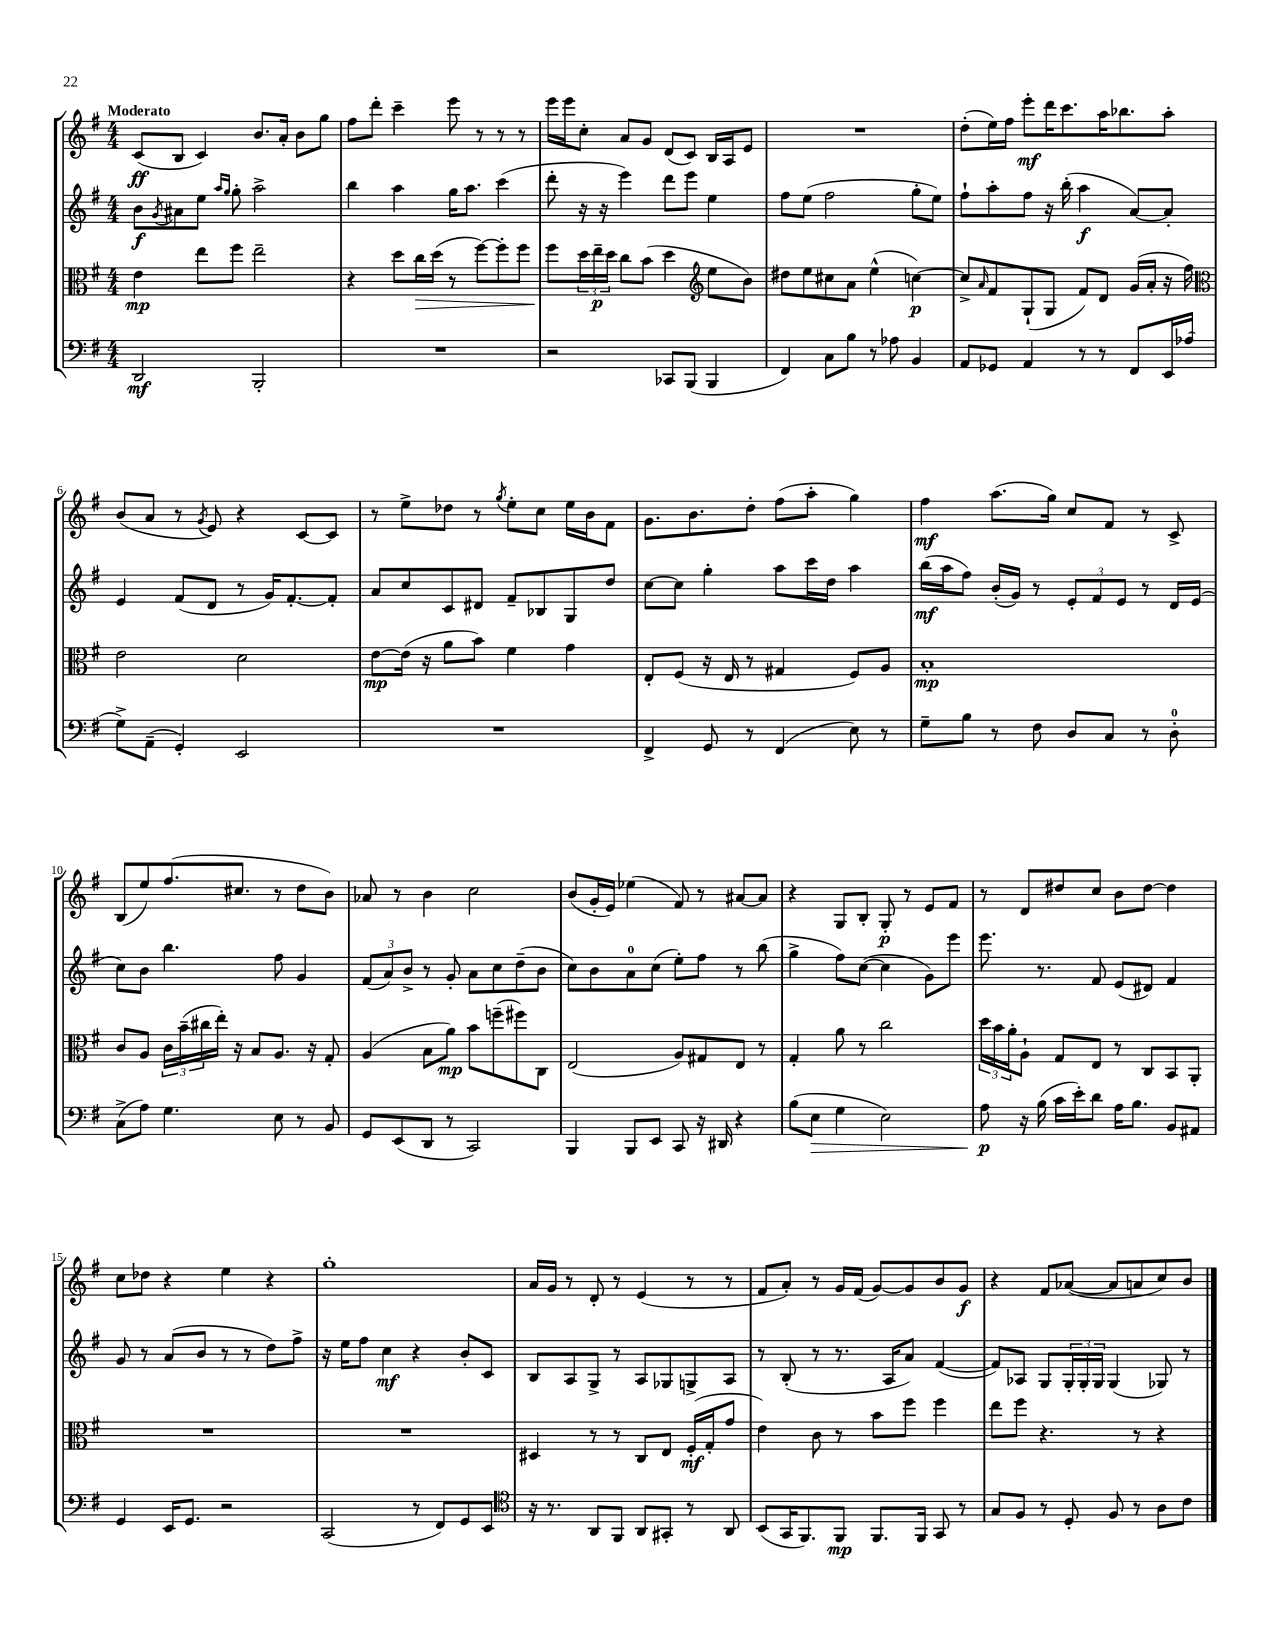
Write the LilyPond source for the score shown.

<<
\new StaffGroup <<
\new Staff = "s0" {
    \clef treble \key g \major \numericTimeSignature \time 4/4 \tempo "Moderato"
    c'8\ff( b8 c'4) b'8. a'16-. b'8 g''8 |
    fis''8 d'''8-. c'''4-- e'''8 r8 r8 r8 |
    e'''16 e'''16 c''8-. a'8 g'8 d'8( c'8) b16 a16 e'8 |
    R1 |
    d''8-.( e''16) fis''16 e'''8-.\mf d'''16 c'''8. a''16 bes''8. a''8-. |
    b'8( a'8 r8 \acciaccatura { g'8 } e'8) r4 c'8~ c'8 |
    r8 e''8-> des''8 r8 \acciaccatura { g''8 } e''8-. c''8 e''16 b'16 fis'8 |
    g'8. b'8. d''8-. fis''8( a''8-. g''4) |
    fis''4\mf a''8.( g''16) c''8 fis'8 r8 c'8-> |
    b8( e''8) fis''8.( cis''8. r8 d''8 b'8) |
    aes'8 r8 b'4 c''2 |
    b'8( g'16-. e'16) ees''4( fis'8) r8 ais'8~ ais'8 |
    r4 g8 b8-. g8-.\p r8 e'8 fis'8 |
    r8 d'8 dis''8 c''8 b'8 dis''8~ dis''4 |
    c''8 des''8 r4 e''4 r4 |
    g''1-. |
    a'16 g'16 r8 d'8-. r8 e'4( r8 r8 |
    fis'8 a'8-.) r8 g'16 fis'16( g'8~) g'8 b'8 g'8\f |
    r4 fis'8 aes'8~( aes'8 a'8 c''8) b'8 \bar "|." |
}
\new Staff = "s1" {
    \clef treble \key g \major \numericTimeSignature \time 4/4
    b'8\f \acciaccatura { g'8 } ais'8 e''8 \grace { a''16 g''16 } g''8-. a''2-> |
    b''4 a''4 g''16 a''8. c'''4( |
    d'''8-. r16 r16 e'''4) d'''8 e'''8 e''4 |
    fis''8 e''8( fis''2 g''8-. e''8) |
    fis''8-! a''8-. fis''8 r16 b''16-.( a''4\f a'8~) a'8-. |
    e'4 fis'8( d'8 r8 g'16) fis'8.~-. fis'8-. |
    a'8 c''8 c'8 dis'8 fis'8-- bes8 g8 d''8 |
    c''8~ c''8 g''4-. a''8 c'''16 d''16 a''4 |
    b''16\mf( a''16 fis''8) b'16-.( g'16) r8 \tuplet 3/2 { e'8-. fis'8 e'8 } r8 d'16 e'16( |
    c''8) b'8 b''4. fis''8 g'4 |
    \tuplet 3/2 { fis'8( a'8) b'8-> } r8 g'8-. a'8 c''8 d''8--( b'8 |
    c''8) b'8 a'8-0 c''8( e''8-.) fis''8 r8 b''8( |
    g''4-> fis''8) c''8~( c''4 g'8) e'''8 |
    e'''8. r8. fis'8 e'8( dis'8) fis'4 |
    g'8 r8 a'8( b'8 r8 r8 d''8) fis''8-> |
    r16 e''16 fis''8 c''4\mf r4 b'8-. c'8 |
    b8 a8 g8-> r8 a8 ges8 g8-> a8 |
    r8 b8-.( r8 r8. a16 a'8) fis'4~( |
    fis'8) aes8 g8 \tuplet 3/2 { g16-. g16-. g16 } g4( ges8) r8 \bar "|." |
}
\new Staff = "s2" {
    \clef alto \key g \major \numericTimeSignature \time 4/4
    e'4\mp e''8 fis''8 e''2-- |
    r4 d''8 c''16\> d''16( r8 fis''8~) fis''8-. fis''8 |
    fis''8\! \tuplet 3/2 { d''16 e''16--\p d''16 } c''8 b'8( d''4 \clef treble e''8 b'8) |
    dis''8 e''8 cis''8 a'8 e''4-^( c''4~\p) |
    c''8-> \grace { a'16 } fis'8 g8-!( g8 fis'8) d'8 g'16( a'16-. r16 fis''16) |
    \clef alto e'2 d'2 |
    e'8~\mp e'16( r16 a'8 b'8) fis'4 g'4 |
    e8-. fis8( r16 e16 r8 gis4 fis8) a8 |
    b1-.\mp |
    c'8 a8 \tuplet 3/2 { c'16 b'16--( cis''16 } e''16-.) r16 b8 a8. r16 g8-. |
    a4( b8 a'8\mp) b'8 f''8--( fis''8) c8 |
    e2( a8) gis8 e8 r8 |
    g4-. a'8 r8 c''2 |
    \tuplet 3/2 { d''16 b'16 a'16-. } a8-! g8 e8 r8 c8 b,8 a,8-. |
    R1 |
    R1 |
    dis4 r8 r8 c8 e8 fis16-.\mf( g16-. g'8 |
    e'4) c'8 r8 b'8 fis''8 fis''4 |
    e''8 fis''8 r4. r8 r4 \bar "|." |
}
\new Staff = "s3" {
    \clef bass \key g \major \numericTimeSignature \time 4/4
    d,2\mf b,,2-. |
    R1 |
    r2 ces,8 b,,8( b,,4 |
    fis,4) c8 b8 r8 aes8 b,4 |
    a,8 ges,8 a,4 r8 r8 fis,8 e,16 aes16( |
    g8->) a,8--( g,4-.) e,2 |
    R1 |
    fis,4-> g,8 r8 fis,4( e8) r8 |
    g8-- b8 r8 fis8 d8 c8 r8 d8-0-. |
    c8->( a8) g4. e8 r8 b,8 |
    g,8 e,8( d,8 r8 c,2) |
    b,,4 b,,8 e,8 c,8 r16 dis,16 r4 |
    b8( e8\> g4 e2) |
    a8\p\! r16 b16( c'16 e'16-.) d'8 a16 b8. b,8 ais,8 |
    g,4 e,16 g,8. r2 |
    c,2( r8 fis,8) g,8 e,8 |
    \clef tenor r16 r8. a,8 fis,8 a,8 gis,8-. r8 a,8 |
    b,8( g,16 fis,8.) fis,8\mp fis,8. fis,16 g,8 r8 |
    g8 fis8 r8 d8-. fis8 r8 a8 c'8 \bar "|." |
}
>>
>>
